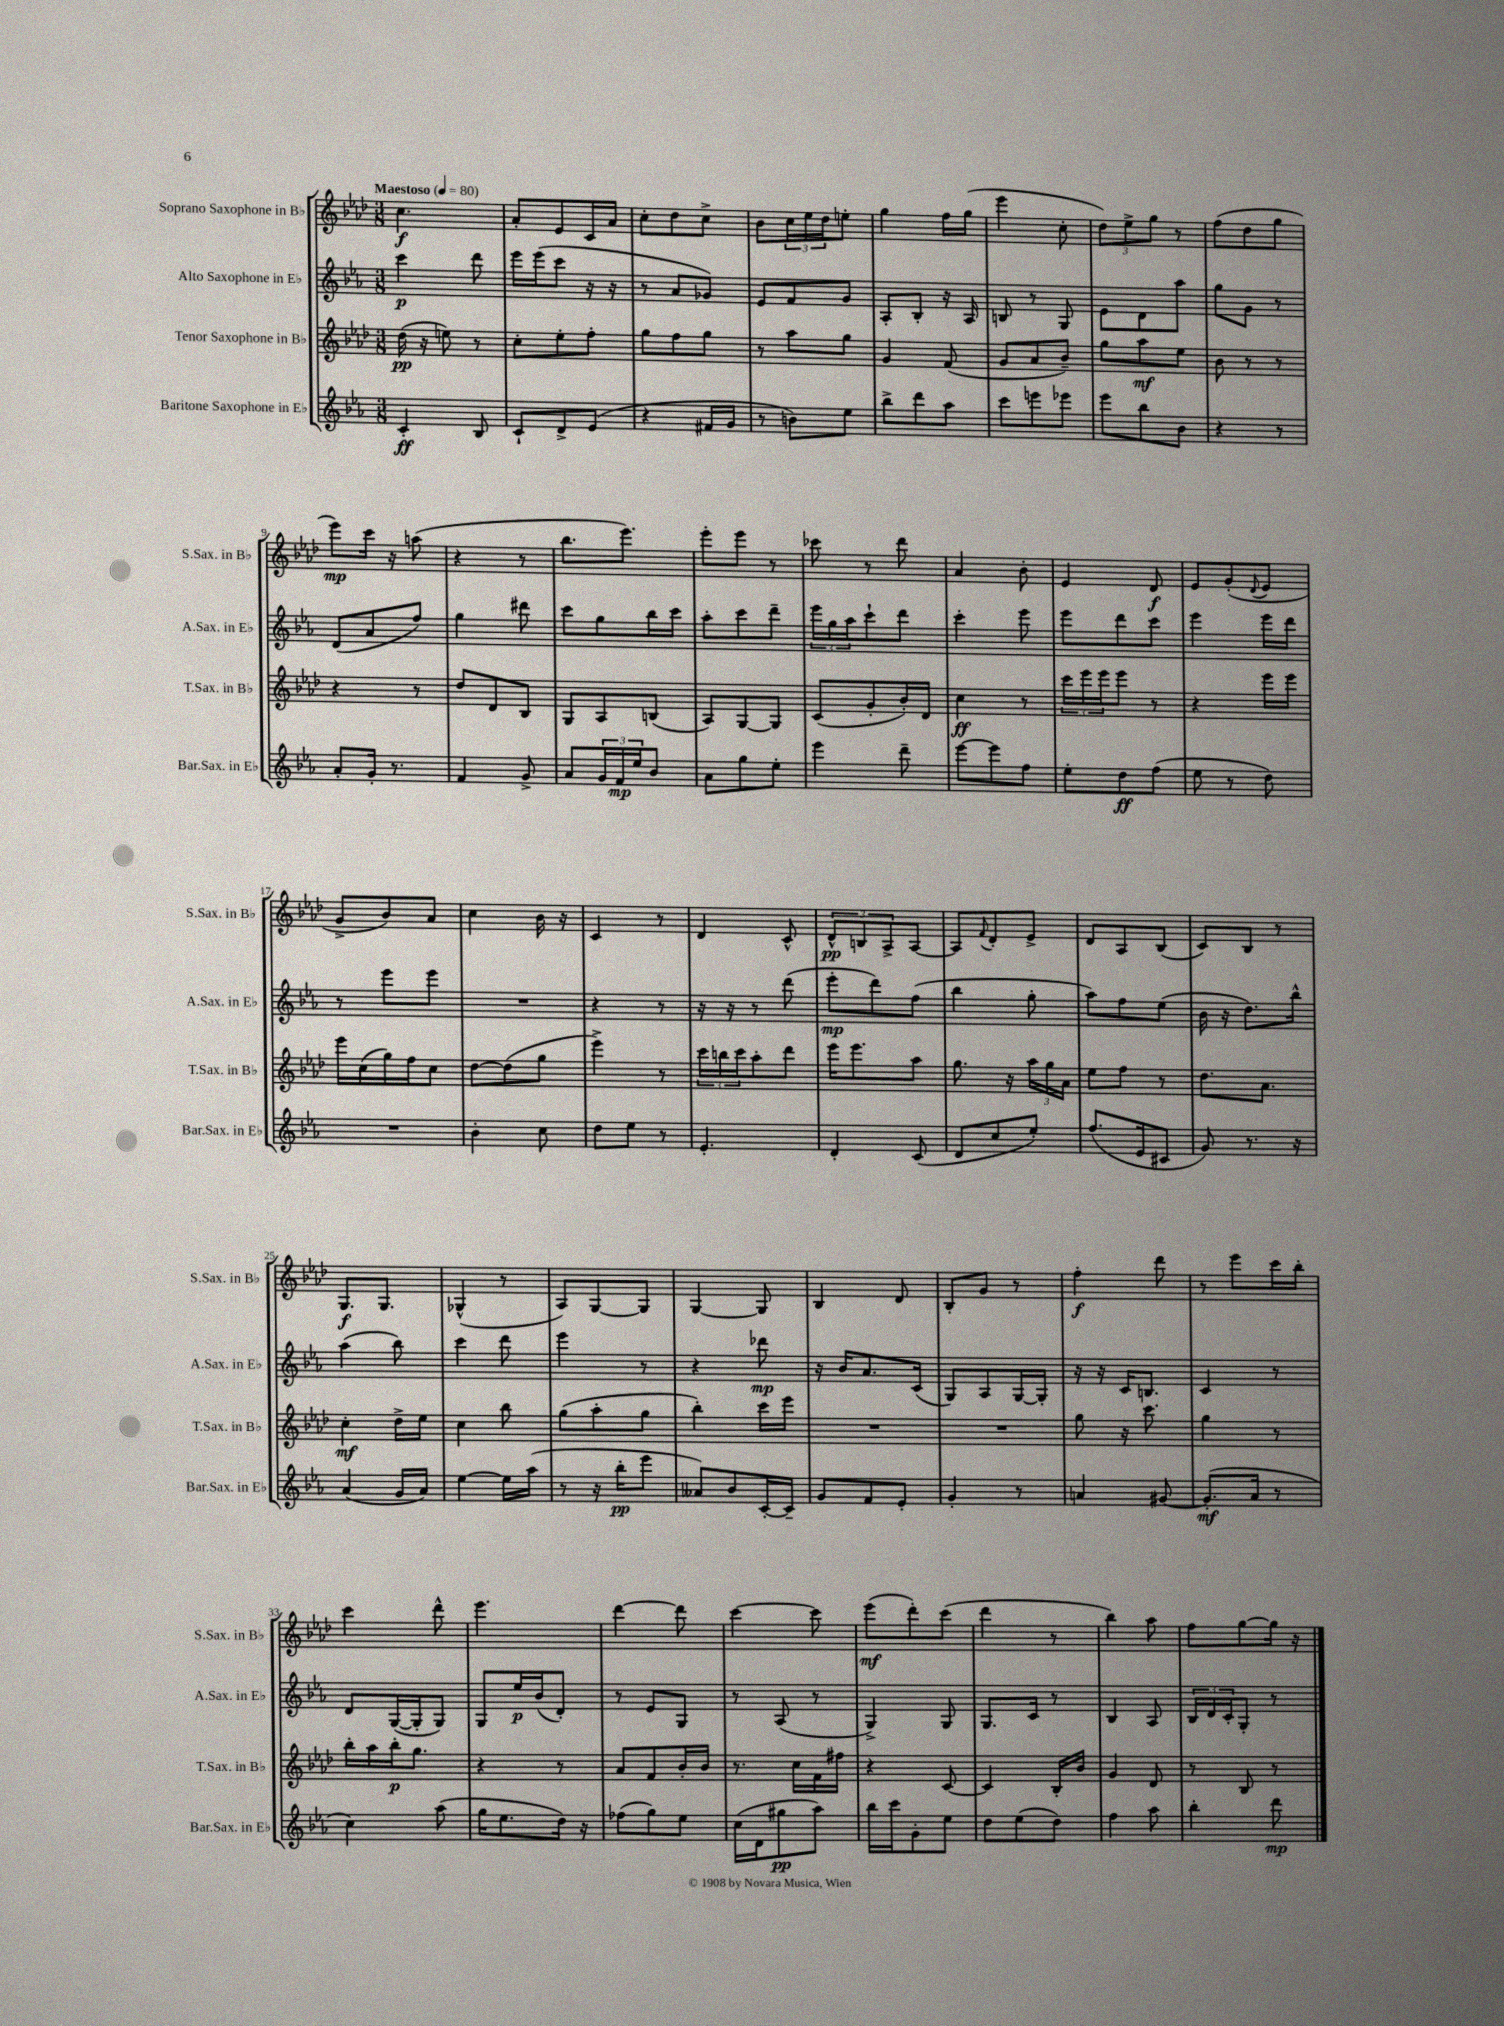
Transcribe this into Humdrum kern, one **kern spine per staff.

**kern	**kern	**kern	**kern
*staff4	*staff3	*staff2	*staff1
*clefG2	*clefG2	*clefG2	*clefG2
*k[b-e-a-]	*k[b-e-a-d-]	*k[b-e-a-]	*k[b-e-a-d-]
*M3/8	*M3/8	*M3/8	*M3/8
*MM80	*MM80	*MM80	*MM80
4c'/	(16dd-\	4ccc\	4.cc\
.	16r	.	.
.	8ee\)	.	.
8B-/	8r	8ddd\	.
=	=	=	=
8c`/L	8cc'\L	16eee-\LL	8a-'/L
.	.	(16eee-\J	.
8d^/	8ee-'\	8ccc\J	8e-/
(8e-/J	8ff'\J	16r	16c/L
.	.	16r	16a-/JJ
=	=	=	=
4r	8gg\L	8r	8cc'\L
.	8ff\	8a-/L	8dd-\
16f#/LL	8gg\J	8g-/J)	8cc^\J
16g/JJ	.	.	.
=	=	=	=
8r	8r	8e-/L	8b-\L
8b\L)	8aa-\L	8f/	24cc\L
.	.	.	24ee-\
.	.	.	24dd-\J
8ee-\J	8gg\J	8g/J	8ee'\J
=	=	=	=
8bb-^\L	4g/	8A-'/L	4gg\
8ddd\	.	8B-'/J	.
8aa-\J	(8f/	16r	16ff\LL
.	.	16A-/	(16gg\JJ
=	=	=	=
8ccc\L	8g/L	8B/	4eee-\
8eee\	8a-/	8r	.
8eee-\J	8b-~/J)	8G/	8cc'\
=	=	=	=
8eee-\L	8gg\L	8e-\L	12dd-\L)
.	.	.	12ee-^\
8bb-\	8aa-\	8d\	.
.	.	.	12gg\J
8b-\J	8ee-\J	8aa-\J	8r
=	=	=	=
4r	8b-\	8gg\L	(8ff\L
.	8r	8g\J	8dd-\
8r	8r	8r	8gg\J
=	=	=	=
8a-'/L	4r	(8d/L	8eee-\L)
16g'/Jk	.	8a-/	16ccc\Jk
8.r	.	.	16r
.	8r	8ff/J)	(8aa\
=	=	=	=
4f/	8dd-/L	4gg\	4r
.	8d-/	.	.
8g^/	8B-/J	8ddd#\	8r
=	=	=	=
8a-/L	8G/L	8ccc\L	8.bb-\L
24g/L	8A-/	8gg\	.
24f/	.	.	.
.	.	.	8.eee-\J)
24ee-/J	.	.	.
8b-/J	(8B/J	16bb-\L	.
.	.	16ccc\JJ	.
=	=	=	=
8a-\L	8A-/L)	8aa-'\L	8eee-'\L
8gg\	[8G/	8ccc\	8eee-\J
8ee-'\J	8G/]J	8ddd~\J	8r
=	=	=	=
4eee-\	(8c/L	24eee-\LL	8ccc-\
.	.	24gg\	.
.	.	24aa-\J	.
.	8g'/	8ccc`\	8r
8ddd~\	16b-'/L)	8ddd\J	8ddd-\
.	16d-/JJ	.	.
=	=	=	=
[8eee-\L	4cc\	4ccc'\	4a-/
8eee-\]	.	.	.
8ff\J	8r	8eee-\	8b-'\
=	=	=	=
8ee-'\L	24ccc\LL	8eee-\L	4e-/
.	24eee-\	.	.
.	24eee-\J	.	.
8dd\	8eee-\J	8ddd\	.
(8ff\J	8r	8ccc\J	8d-/
=	=	=	=
8ee-\	4r	4eee-\	8e-/L
8r	.	.	(8g'/
.	.	.	8qqd-/
8dd\)	16eee-\LL	16eee-\LL	8e-/J
.	16eee-\JJ	16ddd\JJ	.
=	=	=	=
4.r	16eee-\LL	8r	8g^/L
.	(16cc\	.	.
.	16gg\)	8eee-\L	8b-/)
.	16ff\J	.	.
.	8cc\J	8eee-\J	8a-/J
=	=	=	=
4b-'\	[8dd-\L	4.r	4cc\
.	(8dd-\]	.	.
8cc\	8gg\J	.	16b-\
.	.	.	16r
=	=	=	=
8dd\L	4eee-^\)	4r	4c/
8ee-\J	.	.	.
8r	8r	8r	8r
=	=	=	=
4.e-'/	24ccc\LL	16r	4d-/
.	24bb\	.	.
.	.	16r	.
.	24ccc\J	.	.
.	8aa-'\	8r	.
.	8ddd-\J	(8ddd\	8c^^/
=	=	=	=
4d'/	16eee-\LK	8eee-'\L	12d-^^/L
.	8.eee-\	.	.
.	.	.	12B/
.	.	8ddd\)	.
.	.	.	12A-^/
(8c/	8aa-\J	(8ff\J	[8A-/J
=	=	=	=
8d/L	8.gg\	4bb-\	8A-/]L
.	.	.	8qqf/
8cc/	.	.	8d-'/
.	16r	.	.
8ee-'/J)	24aa-\LL	8gg'\	8e-^/J
.	24gg\	.	.
.	24a-\JJ	.	.
=	=	=	=
(8.ff/L	8ee-\L	8aa-\L)	8d-/L
.	8ff\J	8ff\	8A-/
16e-/k	.	.	.
8c#/J	8r	(8ee-\J	(8B-/J
=	=	=	=
8g/)	8.dd-\L	16b-\	8c/L)
.	.	16r	.
8.r	.	8.dd\L)	8B-/J
.	8.a-\J	.	.
.	.	.	8r
16r	.	16bb-^^\Jk	.
=	=	=	=
(4a-/	4cc'\	(4aa-\	8.G/L
.	.	.	8.G/J
16g/LL	16dd-^\LL	8bb-\)	.
16a-/JJ)	16ee-\JJ	.	.
=	=	=	=
[4ee-\	4cc\	4ccc\	(4G-^^/
16ee-\]LL	8bb-\	8ddd\	8r
(16aa-\JJ	.	.	.
=	=	=	=
8r	(8gg\L	4eee-\	8A-/L)
16r	8aa-'\	.	[8G/
16bb-'\LK	.	.	.
8eee-\J	8gg\J	8r	8G/]J
=	=	=	=
8a--/L)	4bb-'\)	4r	[4G/
8b-/	.	.	.
[16c'/L	16ccc\LL	8ddd-\	8G/]
16c~/]JJ	16eee-\JJ	.	.
=	=	=	=
8g/L	4.r	16r	4B-/
.	.	16b-/LK	.
8f/	.	8.a-/	.
8e-'/J	.	.	8d-/
.	.	(16c/Jk	.
=	=	=	=
4g'/	4.r	8G/L)	8B-'/L
.	.	8A-/	8g/J
8r	.	[16G/L	8r
.	.	16G'/]JJ	.
=	=	=	=
4a/	8gg\	16r	4ff'\
.	.	16r	.
.	16r	16c/LK	.
.	8.ccc\	8.B/J	.
[8g#/	.	.	8ddd-\
=	=	=	=
(8.g#'/]L	4gg\	4c/	8r
.	.	.	8eee-\L
16a-/Jk	.	.	.
8r	8r	8r	16ccc\L
.	.	.	16bb-'\JJ
=	=	=	=
4cc\)	16bb-'\LL	8d/L	4ccc\
.	16aa-\	.	.
.	16bb-'\J	([16G/L	.
.	8.gg\J	16G'/]J	.
(8aa-\	.	8G/J)	8ddd-^^\
=	=	=	=
16gg\LK	4r	8G/L	4.eee-\
8.ee-\	.	.	.
.	.	16ee-/L	.
.	.	(16b-/J	.
16dd\Jk)	8r	8d'/J)	.
16r	.	.	.
=	=	=	=
(8ff-\L	8a-/L	8r	[4ddd-\
8gg\)	8f/	8e-/L	.
8ee-\J	16b-'/L	8G/J	8ddd-\]
.	16b-/JJ	.	.
=	=	=	=
(16cc\LL	8.r	8r	[4ccc\
16d\J	.	.	.
8gg#\	.	(8A-/	.
.	16cc\LL	.	.
8aa-\J)	16f\	8r	8ccc\]
.	16ff#\JJ	.	.
=	=	=	=
16bb-\LL	4r	4G^/)	(8eee-\L
16ccc\J	.	.	.
8g'\	.	.	8ddd-'\)
8ee-\J	[8c/	8G/	(8ccc\J
=	=	=	=
8dd\L	4c/]	8.G/L	4ddd-\
(8ee-\	.	.	.
.	.	16c/Jk	.
8dd\J)	16B-'/LL	8r	8r
.	16b-/JJ	.	.
=	=	=	=
4ff\	4g/	4B-/	4bb-\)
8aa-\	8d-/	8A-/	8aa-\
=	=	=	=
4bb-'\	8r	24B-/LL	8ff\L
.	.	24d/	.
.	.	24c'/J	.
.	8B-/	8G'/J	[8gg\
8ddd\	8r	8r	16gg\]Jk
.	.	.	16r
==	==	==	==
*-	*-	*-	*-
